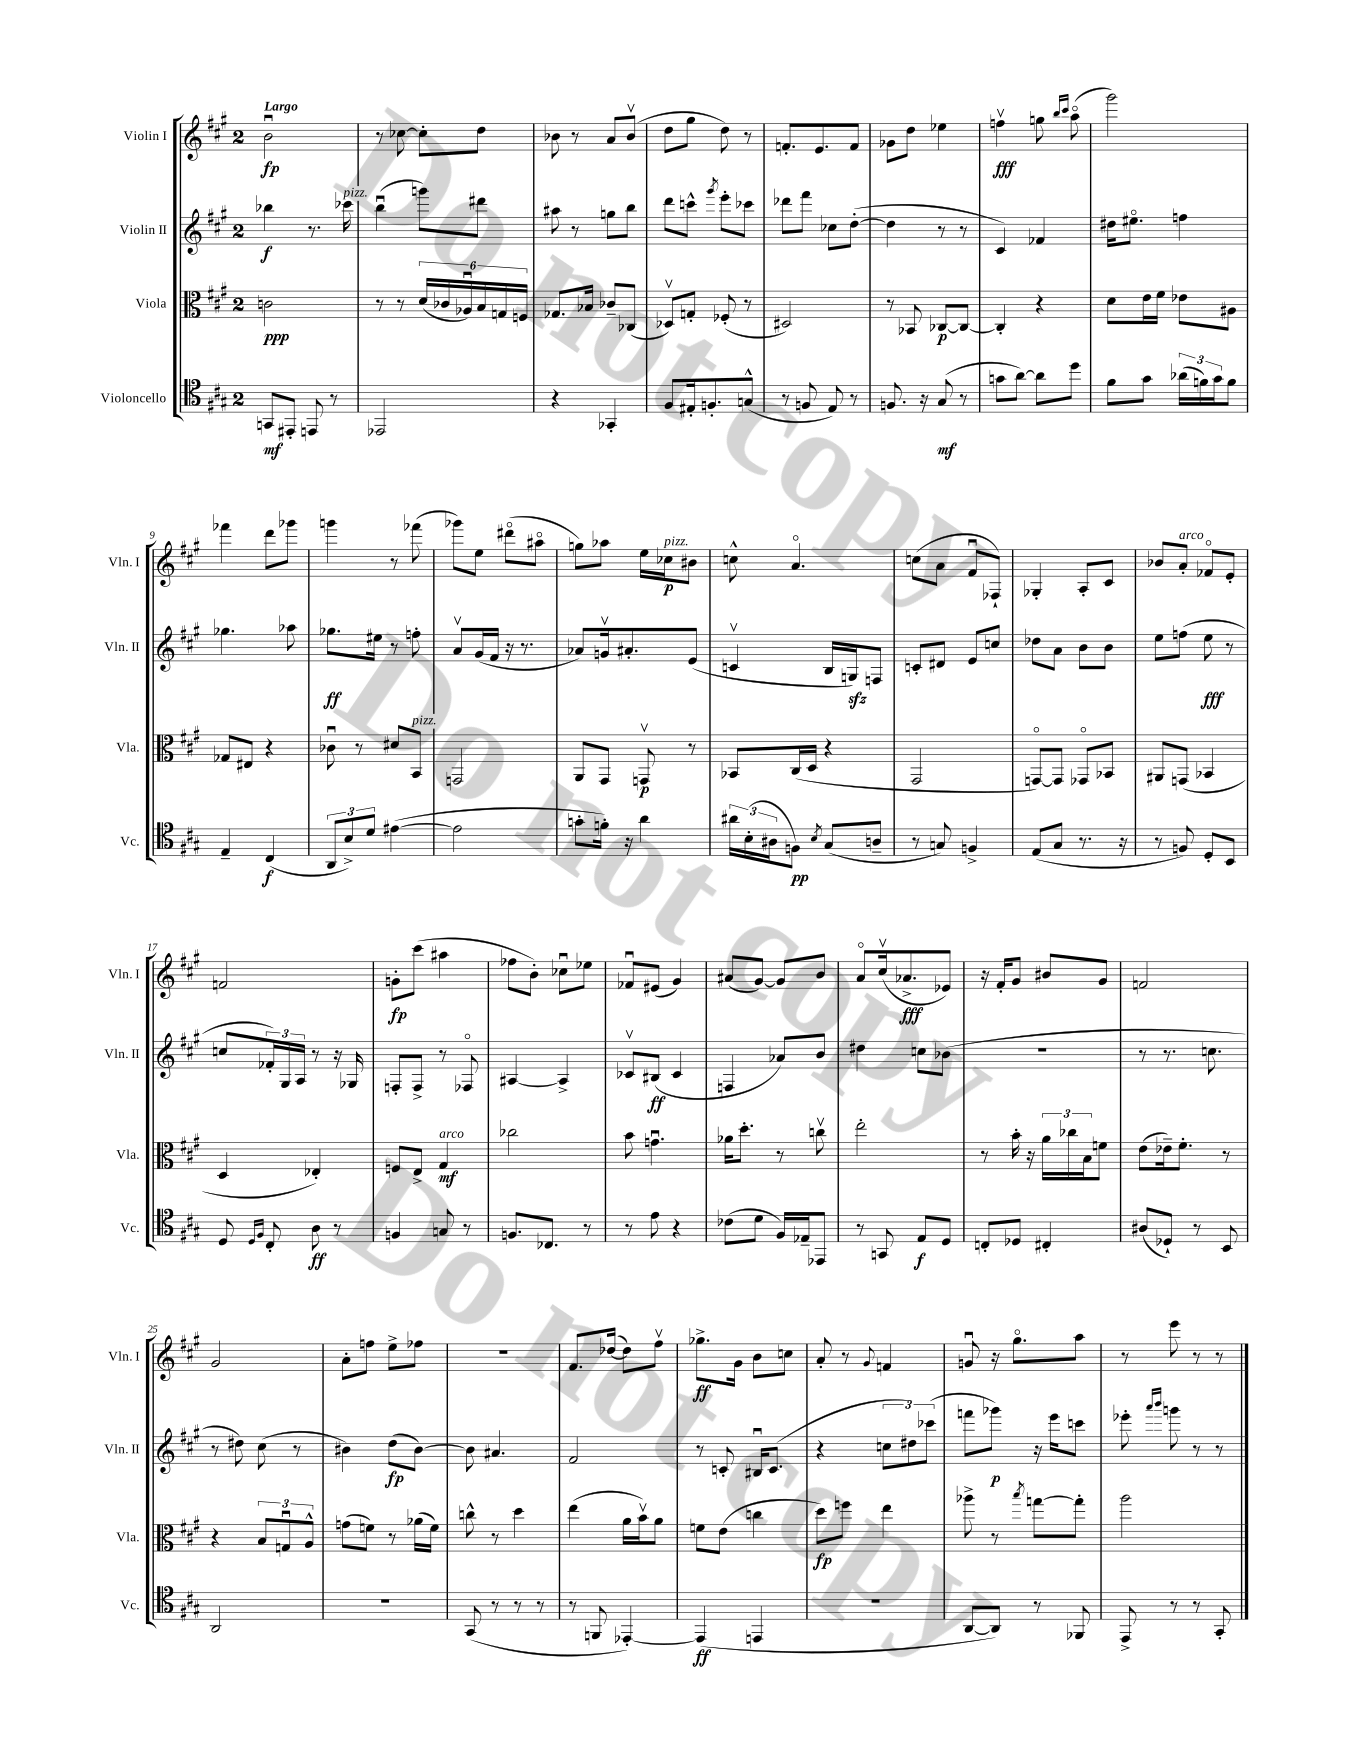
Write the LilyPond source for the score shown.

<<
\new StaffGroup <<
\new Staff = "s0" \with { instrumentName = "Violin I" shortInstrumentName = "Vln. I" } {
    \clef treble \key a \major \once \override Staff.TimeSignature.style = #'single-digit \time 2/4 \tempo "Largo"
    b'2\downbow\fp |
    r8 ces''8~ ces''8-. d''8 |
    bes'8 r8 a'8 bes'8\upbow( |
    d''8 gis''8 d''8) r8 |
    f'8.-. e'8. f'8 |
    ges'8 d''8 ees''4 |
    f''4\upbow\fff g''8 \grace { b''16 cis'''16 } a''8\flageolet( |
    gis'''2) |
    fes'''4 d'''8 ges'''8 |
    g'''4 r8 fes'''8( |
    ges'''8) e''8 dis'''8\flageolet( ais''8\flageolet |
    g''8) aes''8 e''16 ces''16\p^\markup { \italic "pizz." } bis'8 |
    c''8-^ a'4.\flageolet |
    c''8( a'8 fis'8\downbow fes8-!) |
    ges4-. a8-. cis'8 |
    bes'8 a'8-.^\markup { \italic "arco" } fes'8\flageolet e'8-. |
    f'2 |
    g'8-.\fp cis'''8( ais''4 |
    fes''8 b'8-.) ces''8\downbow ees''8 |
    fes'8\downbow eis'8( gis'4) |
    ais'8( gis'8~) gis'8 b'8 |
    a'8\flageolet cis''16\upbow( aes'8.->\fff ees'8) |
    r16 fis'16-. gis'8 bis'8 gis'8 |
    f'2 |
    gis'2 |
    a'8-. f''8 e''8-> fes''8 |
    R2 |
    fis'8. des''16~( des''8) fis''8\upbow |
    ges''8.->\ff gis'16 b'8 c''8 |
    a'8-. r8 \appoggiatura { gis'8 } f'4 |
    g'8\downbow r16 gis''8.\flageolet a''8 |
    r8 e'''8 r8 r8 \bar "|." |
}
\new Staff = "s1" \with { instrumentName = "Violin II" shortInstrumentName = "Vln. II" } {
    \clef treble \key a \major \once \override Staff.TimeSignature.style = #'single-digit \time 2/4
    bes''4\f r8. ces'''16^\markup { \italic "pizz." } |
    b''4\downbow( g'''8) dis'''8 |
    ais''8 r8 g''8 b''8 |
    d'''8 c'''8-^ \acciaccatura { gis'''8 } e'''8-. ces'''8 |
    des'''8 fis'''8 ces''8 d''8~-.( |
    d''4 r8 r8 |
    cis'4) fes'4 |
    dis''16 eis''8.\flageolet f''4 |
    ges''4. aes''8 |
    ges''8.\ff eis''16 r8 f''8-. |
    a'8\upbow gis'16( fis'16 r16 r8. |
    aes'8) g'16\upbow ais'8.-. e'8( |
    c'4\upbow b16 g16\sfz) f8 |
    c'8-. dis'8 e'8 c''8 |
    des''8 a'8 b'8 b'8 |
    e''8 f''8( e''8\fff r8 |
    c''8 \tuplet 3/2 { fes'16-.) gis16 a16 } r8 r16 ges16 |
    f8-. f8-> r8 fes8\flageolet |
    ais4~ ais4-> |
    ces'8\upbow bis8\ff( ces'4 |
    f4 aes'8) b'8 |
    dis''4 c''8 bes'8( |
    r2 |
    r8 r8. c''8. |
    r8 dis''8) cis''8( r8 |
    bis'4) d''8\fp( bis'8~) |
    bis'8 ais'4. |
    fis'2 |
    r8 c'8-. bis16\downbow c'8.( |
    r4 \tuplet 3/2 { c''8 dis''8) ces'''8( } |
    f'''8 ges'''8\p) r16 e'''16 c'''8 |
    ees'''8-. \grace { a'''16 b'''16 } g'''8 r8 r8 \bar "|." |
}
\new Staff = "s2" \with { instrumentName = "Viola" shortInstrumentName = "Vla." } {
    \clef alto \key a \major \once \override Staff.TimeSignature.style = #'single-digit \time 2/4
    c'2\ppp |
    r8 r8 \tuplet 6/4 { d'16( ces'16 aes16\downbow) b16 g16 f16 } |
    ges8. bes16 ces'8-- ces8( |
    des8\upbow) g8-. fes8-.( r8 |
    dis2) |
    r8 bes,8 ces8~\p ces8~ |
    ces4-. r4 |
    d'8 e'16 fis'16 ees'8 ais8 |
    ges8 eis8 r4 |
    ces'8\downbow r8 dis'8 b,8^\markup { \italic "pizz." } |
    g,2 |
    a,8 gis,8 g,8\upbow\p r8 |
    bes,8 cis16( d16 r4 |
    gis,2 |
    g,8~\flageolet) g,8 ges,8\flageolet bes,8 |
    ais,8 g,8( bes,4 |
    d4 ees4-.) |
    f8 e8-> gis4\mf^\markup { \italic "arco" } |
    ces''2 |
    b'8 g'4.\downbow |
    aes'16 d''8.-. r8 c''8\upbow |
    e''2-. |
    r8 b'16-. r16 \tuplet 3/2 { a'16 ces''16 b16 } f'8 |
    e'8( ees'16--) fis'8.-. r8 |
    r4 \tuplet 3/2 { b8 g8\downbow a8-^ } |
    g'8( f'8) r8 aes'16( f'16) |
    c''8-^ r8 d''4 |
    e''4( a'16 b'16\upbow) a'8 |
    f'8 e'8( c''4 |
    d''8\fp) f''8 e''4 |
    aes''8-> r8 \acciaccatura { b''8 } g''8~ g''8-. |
    a''2 \bar "|." |
}
\new Staff = "s3" \with { instrumentName = "Violoncello" shortInstrumentName = "Vc." } {
    \clef tenor \key a \major \once \override Staff.TimeSignature.style = #'single-digit \time 2/4
    g,8\mf eis,8-. e,8 r8 |
    ees,2 |
    r4 ges,4-. |
    fis8 eis16-. f8.-. g8-^( |
    r8 f8 e8) r8 |
    f8. r16 gis8\mf( r8 |
    g'8 a'8~) a'8 d''8 |
    fis'8 gis'8 \tuplet 3/2 { aes'16( f'16) gis'16 } f'8 |
    e4-- cis4\f( |
    \tuplet 3/2 { a,8 b8->) d'8 } eis'4~( |
    eis'2 |
    g'8-. f'16-.) r16 a'4 |
    \tuplet 3/2 { ais'16 b16-.( ais16 } f8\pp) \acciaccatura { b8 } gis8( a8-- |
    r8 g8) f4-> |
    e8( gis8 r8. r16 |
    r8 f8) d8-. b,8 |
    d8 \grace { d16 fis16 } cis8-. a8\ff r8 |
    f4 g8 r8 |
    f8. ces8. r8 |
    r8 e'8 r4 |
    ces'8( d'8 fis16) ees16-- ees,8 |
    r8 g,8 e8\f d8 |
    c8-. des8 cis4-. |
    ais8( des8-!) r8 b,8 |
    a,2 |
    r2 |
    gis,8( r8 r8 r8 |
    r8 f,8 ees,4~-.) |
    ees,4\ff( e,4 |
    R2 |
    a,8~ a,8) r8 fes,8 |
    e,8-> r8 r8 gis,8-. \bar "|." |
}
>>
>>
